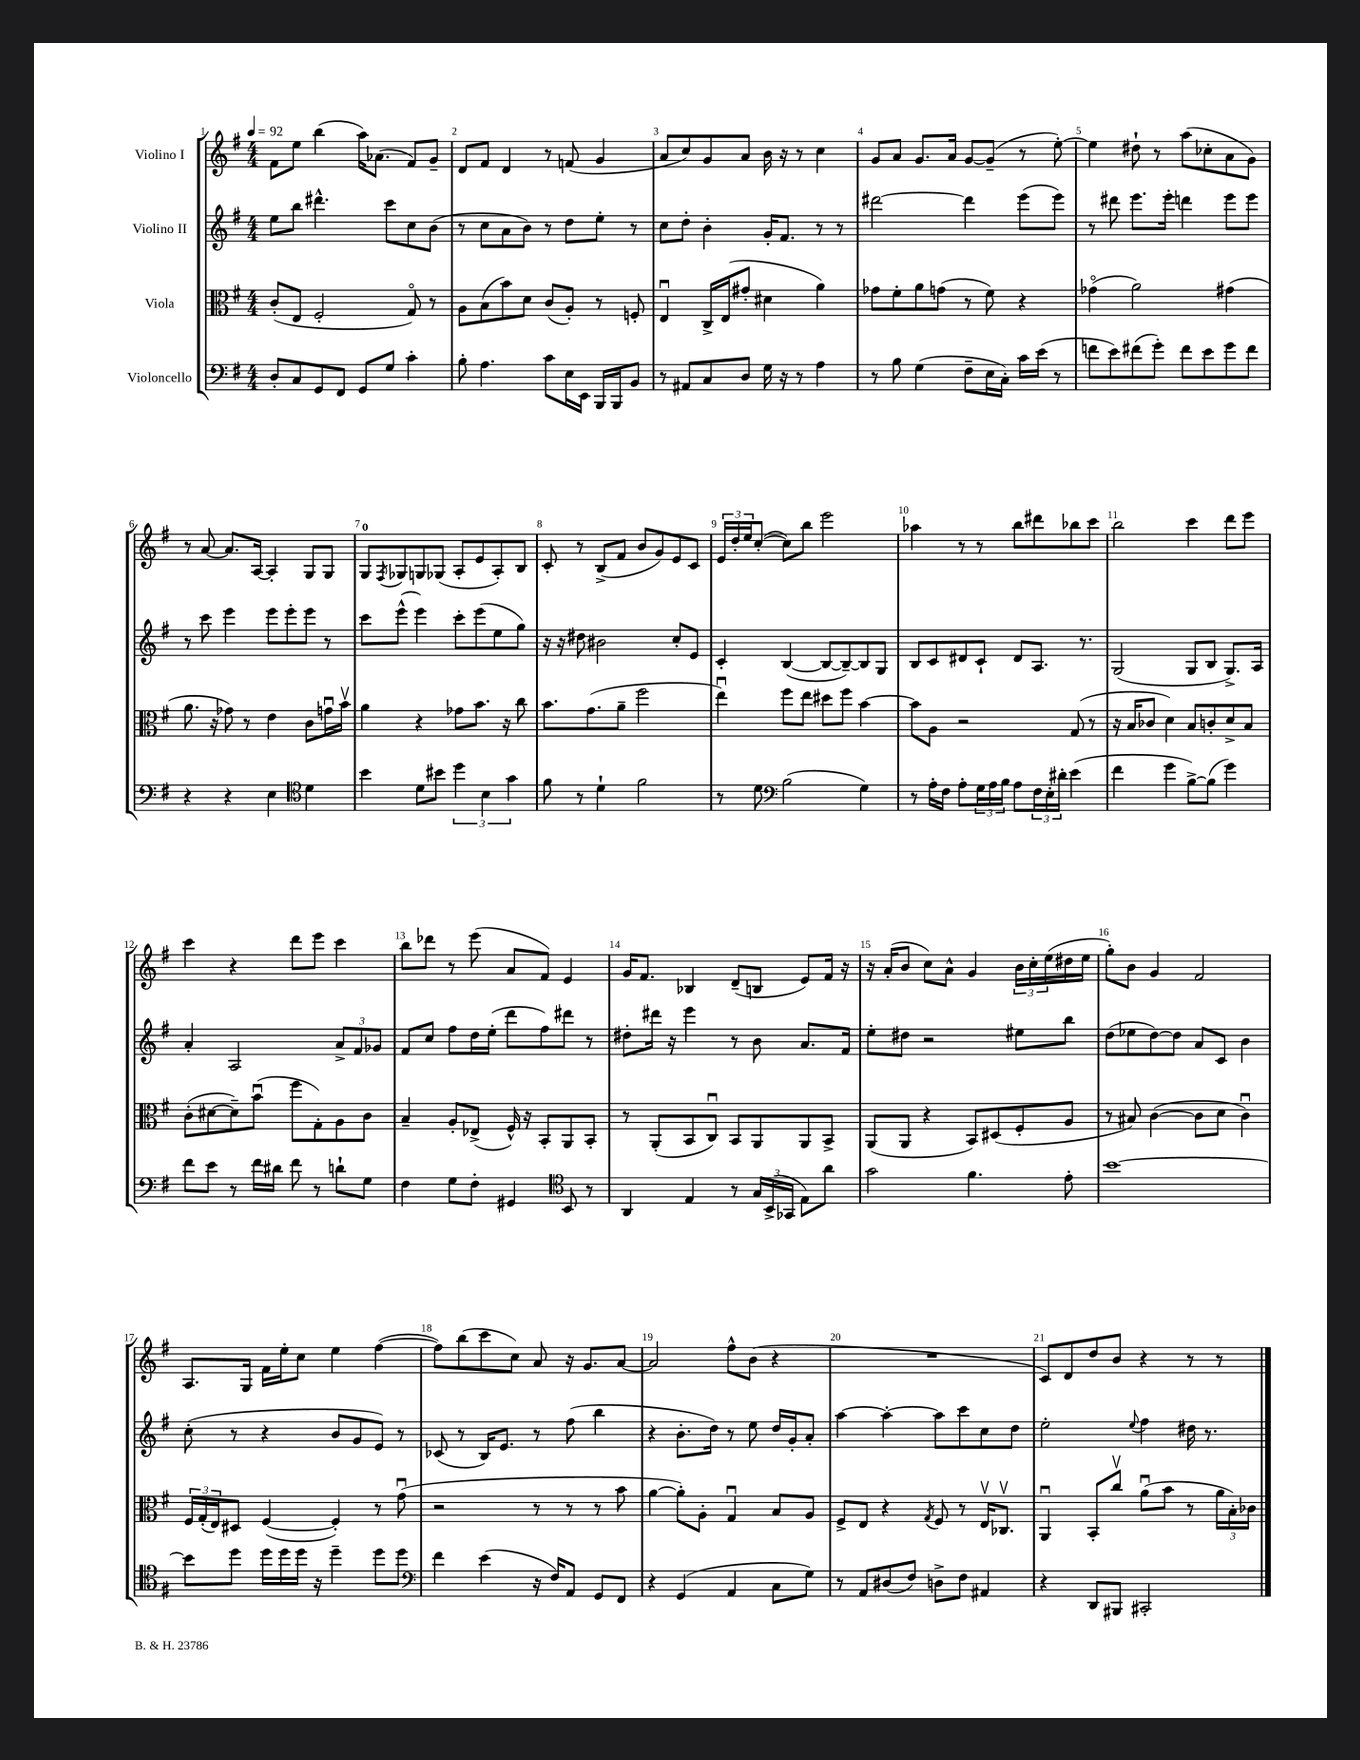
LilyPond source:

<<
\new StaffGroup <<
\new Staff = "s0" \with { instrumentName = "Violino I" } {
    \clef treble \key g \major \numericTimeSignature \time 4/4 \tempo 4 = 92
    fis'8 e''8 b''4( a''16) aes'8.( fis'8) g'8-- |
    d'8 fis'8 d'4 r8 f'8( g'4 |
    a'8 c''8) g'8 a'8 b'16 r16 r8 c''4 |
    g'8 a'8 g'8. a'16 g'8~ g'8--( r8 e''8~-.) |
    e''4 dis''8-! r8 a''8( ces''8-. a'8 g'8) |
    r8 a'8~ a'8. a16~ a4-. g8 g8 |
    g8-0 \acciaccatura { fis8 } ges8 g8 ges8( a8-. e'8 a8-.) b8 |
    c'8-. r8 b8->( fis'8 b'8 g'8) e'8 c'8 |
    \tuplet 3/2 { e'16 d''16-. e''16 } c''8~-.( c''8) b''8 e'''2 |
    aes''4 r8 r8 b''8 dis'''8 bes''8 c'''8 |
    b''2 c'''4 d'''8 e'''8 |
    c'''4 r4 d'''8 e'''8 c'''4 |
    b''8 des'''8 r8 e'''8( a'8 fis'8) e'4 |
    g'16 fis'8. bes4 d'8--( b8 e'8) fis'16 r16 |
    r16 a'16-.( b'8 c''8) a'8-^ g'4 \tuplet 3/2 { b'16 c''16-. e''16( } dis''16 e''16 |
    g''8-.) b'8 g'4 fis'2 |
    a8. g16 fis'16 e''16-. c''8 e''4 fis''4~( |
    fis''8) b''8( c'''8 c''8) a'8 r16 g'8. a'8~ |
    a'2 fis''8-^ b'8( r4 |
    R1 |
    c'8) d'8 d''8 b'8 r4 r8 r8 \bar "|." |
}
\new Staff = "s1" \with { instrumentName = "Violino II" } {
    \clef treble \key g \major \numericTimeSignature \time 4/4
    e''8 b''8 dis'''4.-^ c'''8 c''8 b'8( |
    r8 c''8 a'8 b'8) r8 d''8 e''8-. r8 |
    c''8 d''8-. b'4-. g'16-. fis'8. r8 r8 |
    dis'''2~ dis'''4 e'''8( e'''8) |
    r8 dis'''8 e'''8. e'''16-. d'''4 e'''8 e'''8 |
    r8 c'''8 e'''4 e'''8 e'''8-. e'''8 r8 |
    c'''8 e'''8-^( e'''4) c'''8-. e'''8( e''8 g''8) |
    r16 r16 dis''8 bis'2 c''8-. e'8 |
    c'4-. b4~( b8~ b8~--) b8 g8 |
    b8 c'8 dis'8 c'8-! dis'8 a8. r8. |
    g2( g8 b8 g8.->) a16 |
    a'4-. a2 \tuplet 3/2 { a'8-> fis'8 ges'8 } |
    fis'8 c''8 fis''8 d''16 e''16-.( d'''8 fis''8) dis'''8 r8 |
    dis''8-. dis'''16 r16 e'''4 r8 b'8 a'8. fis'16 |
    e''8-. dis''8 r2 eis''8 b''8 |
    d''8( ees''8 d''8~) d''8 a'8 c'8 b'4 |
    c''8-.( r8 r4 b'8 g'8 e'8) r8 |
    ces'8( r8 b16) e'8. r8 fis''8( b''4 |
    r4 b'8.-. d''16) r8 e''8 d''16 g'16-. a'8-. |
    a''4~ a''4~-. a''8 c'''8 c''8 d''8 |
    e''2-. \appoggiatura { e''8 } fis''4 dis''16 r8. \bar "|." |
}
\new Staff = "s2" \with { instrumentName = "Viola" } {
    \clef alto \key g \major \numericTimeSignature \time 4/4
    c'8-.( e8 fis2-. g8\flageolet) r8 |
    a8 b8( b'8) d'8 c'8( a8-.) r8 f8-. |
    e4\downbow c16-> e16( gis'8-. dis'4 a'4) |
    ges'8 fis'8-. a'8 g'8( r8 fis'8) r4 |
    ges'4\flageolet( a'2) gis'4( |
    a'8. r16 ges'8) r8 e'4 c'8 g'16\downbow b'16\upbow |
    a'4 r4 ges'8 b'8. r16 c''8 |
    b'8. g'8.( a'8-- fis''2 |
    e''4\downbow) fis''8 e''8 dis''8 fis''8 b'4~ |
    b'8 a8 r2 g8( r8 |
    r16 b16 ces'8 d'4) b8 c'8-. d'8-> b8 |
    c'8-.( dis'8~ dis'8--) b'8\downbow( fis''8 g8-.) a8 c'8 |
    b4-- a8-. ees8->( fis16-^) r16 b,8-. a,8 b,8-. |
    r8 a,8-.( b,8 c8\downbow) b,8 a,8 a,8 b,8-> |
    a,8( a,8 r4 b,8) dis8( fis8-. a8 |
    r8 bis8) c'4~( c'8 d'8 c'4\downbow) |
    \tuplet 3/2 { fis16 g16-.( e16) } dis8 fis4~( fis4-.) r8 g'8\downbow( |
    r2 r8 r8 r8 b'8 |
    a'4~ a'8-.) a8-. g4\downbow b8 a8 |
    fis8-> e8 r4 \acciaccatura { g8 } fis8 r8 e16\upbow ces8.\upbow |
    a,4\downbow b,8-. c''8\upbow a'8\downbow( b'8 r8 \tuplet 3/2 { a'16 b16-.) ces'16 } \bar "|." |
}
\new Staff = "s3" \with { instrumentName = "Violoncello" } {
    \clef bass \key g \major \numericTimeSignature \time 4/4
    d8-. c8 g,8 fis,8 g,8 g8 c'4-. |
    b8-. a4. c'8 e16 e,16 b,,16 b,,16 b,8 |
    r8 ais,8 c8 d8 g16 r16 r8 a4 |
    r8 b8 g4( fis8-- e16 c16-.) c'16 e'16( r8 |
    f'8 e'8) fis'8( g'8-.) fis'8 e'8 g'8 fis'8 |
    r4 r4 e4 \clef tenor d'4 |
    b'4 d'8 bis'8 \tuplet 3/2 { d''4 b4 g'4 } |
    fis'8 r8 d'4-! fis'2 |
    r8 d'8 \clef bass b2( g4) |
    r8 a16-. fis16 a8-. \tuplet 3/2 { g16 a16 b16 } a8 \tuplet 3/2 { fis16 e16-. dis'16-. } e'4( |
    fis'4 g'4 b8~->) b8( g'4) |
    fis'8 e'8 r8 fis'16 dis'16 fis'8 r8 d'8-! g8 |
    fis4 g8 fis8-. gis,4 \clef tenor b,8 r8 |
    a,4 e4 r8 \tuplet 3/2 { g16 b,16->( ges,16 } e8) a'8 |
    g'2 fis'4. e'8-. |
    b'1~ |
    b'8 d''8 d''16 d''16 d''16 r16 d''4-- d''8 d''8 |
    \clef bass fis'4 e'4( r16 fis16) a,8 g,8 fis,8 |
    r4 g,4( a,4 c8 g8) |
    r8 a,8 dis8( fis8) d8-> fis8 ais,4 |
    r4 d,8 bis,,8 cis,2-. \bar "|." |
}
>>
>>
\layout { \context { \Score \override BarNumber.break-visibility = ##(#f #t #t) barNumberVisibility = #all-bar-numbers-visible } }
